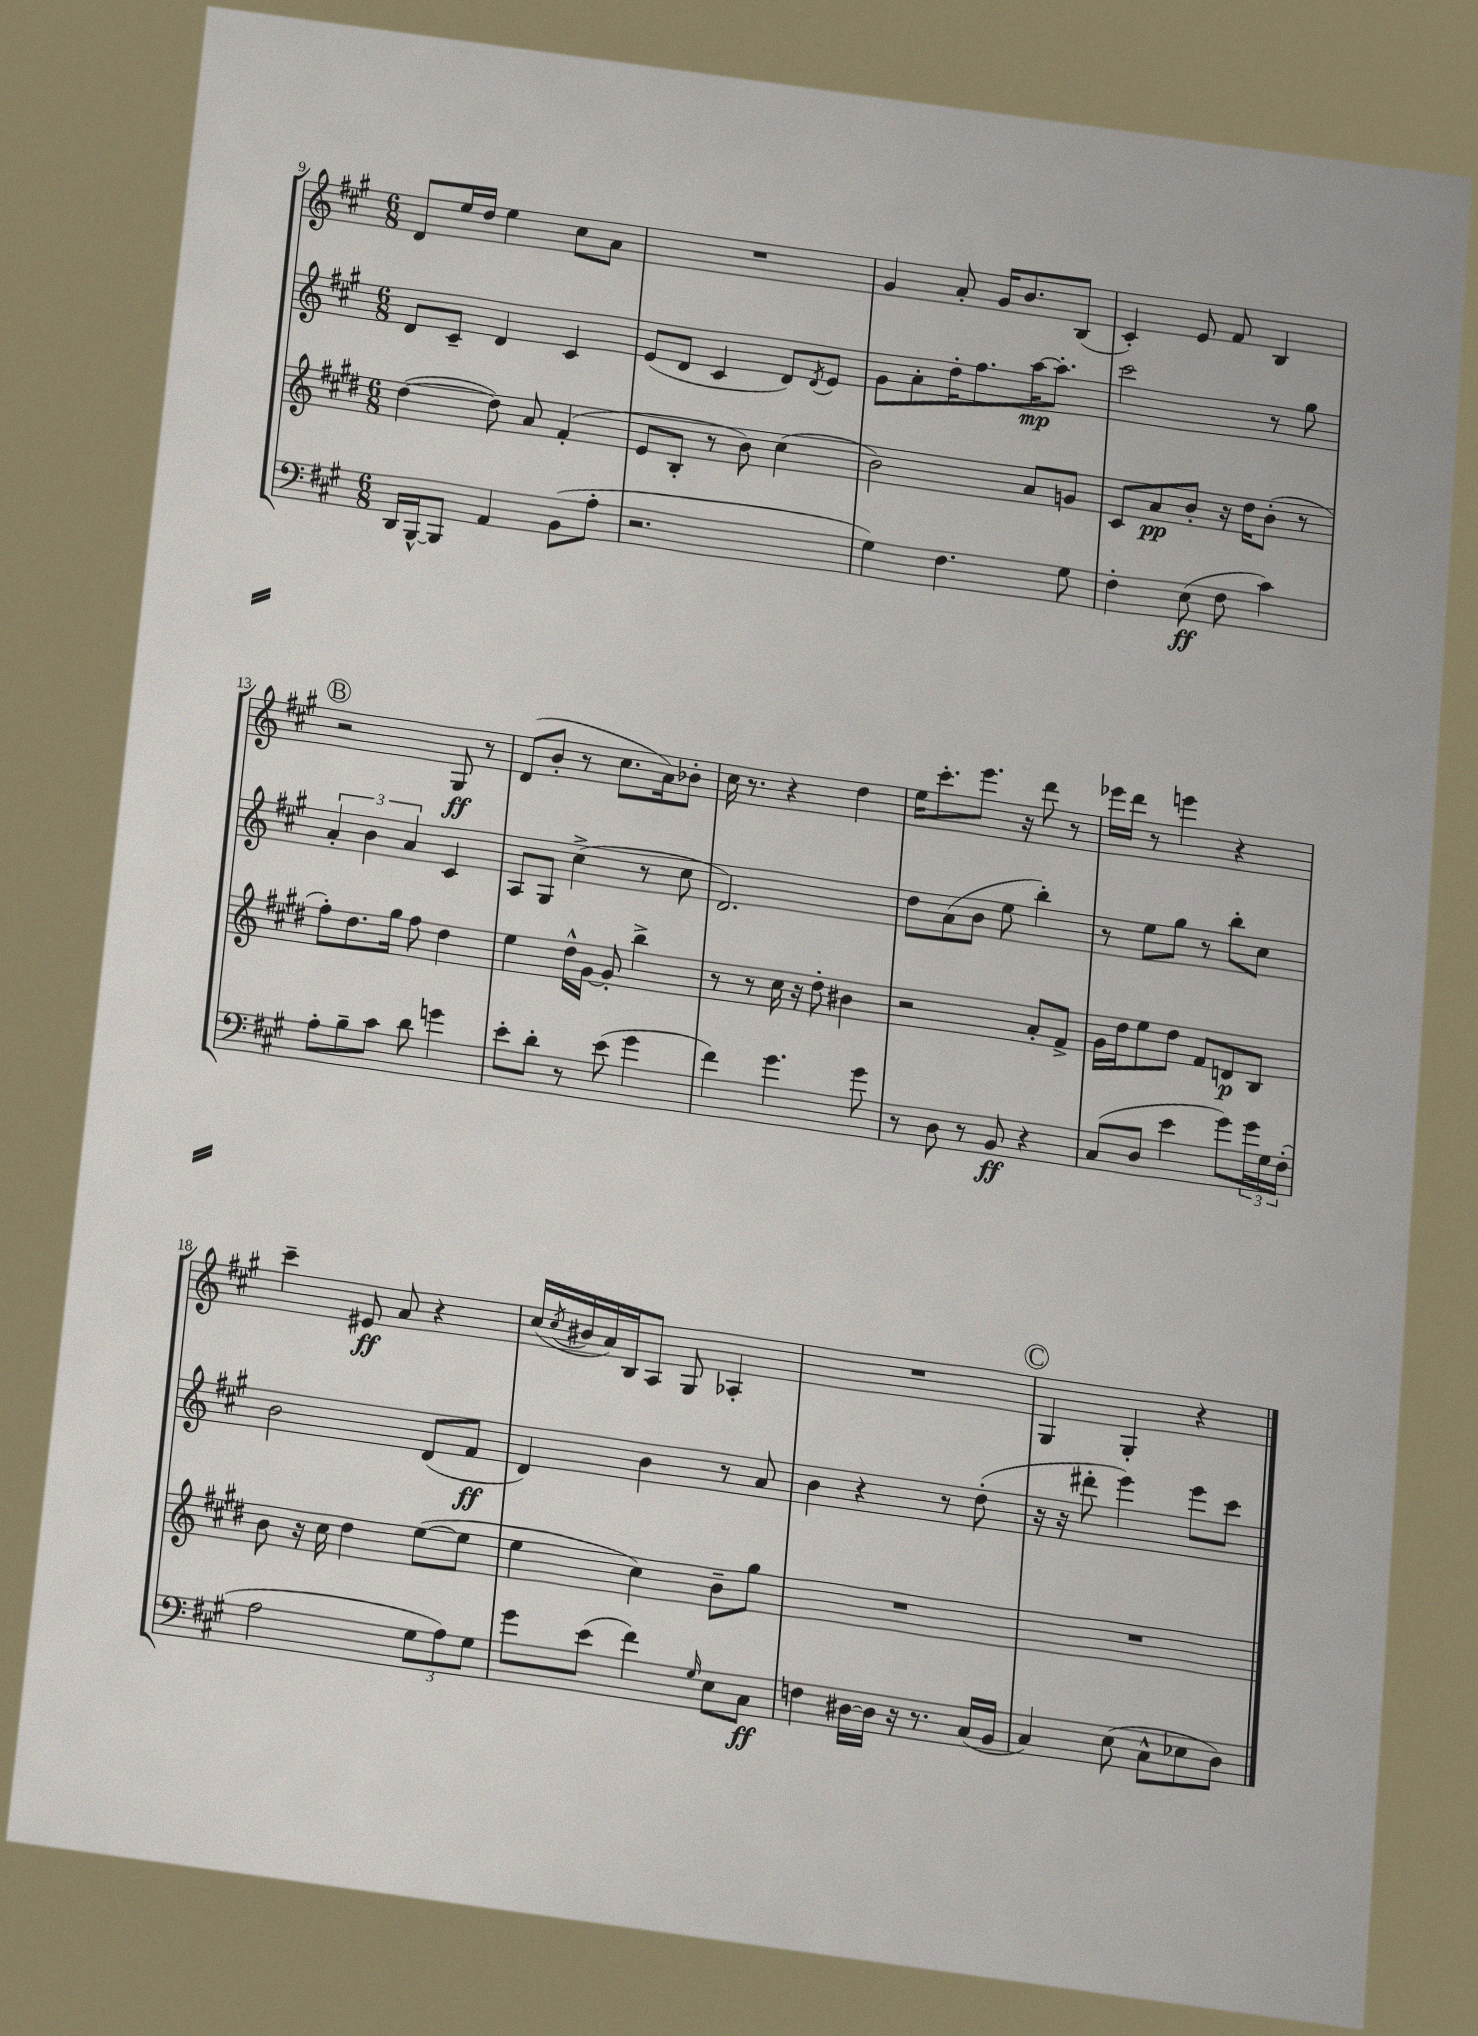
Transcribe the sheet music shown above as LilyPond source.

<<
\new StaffGroup <<
\new Staff = "s0" {
    \clef treble \key a \major \numericTimeSignature \time 6/8
    d'8 e''16 d''16 e''4 cis''8 a'8 |
    R2. |
    gis'4 a'8-. gis'16 b'8. b8( |
    cis'4-.) e'8 fis'8 b4 |
    \mark \markup { \circle "B" } r2 gis8\ff r8 |
    d'8( b'8-. r8 cis''8. a'16) bes'8-. |
    cis''16 r8. r4 d''4 |
    e''16 cis'''8.-. e'''8. r16 d'''8 r8 |
    ees'''16 d'''16 r8 e'''4 r4 |
    cis'''4-- eis'8\ff a'8 r4 |
    cis''16( \acciaccatura { cis''8 } bis'16 a'16) b16 a8 gis8 aes4-. |
    R2. |
    \mark \markup { \circle "C" } gis4 gis4-. r4 \bar "|." |
}
\new Staff = "s1" {
    \clef treble \key a \major \numericTimeSignature \time 6/8
    d'8 cis'8-- d'4 cis'4 |
    e'8( d'8 cis'4 d'8) \acciaccatura { d'8 } e'8 |
    gis'8 a'8-. d''16-. fis''8. a''16~\mp a''8.-. |
    cis'''2 r8 gis''8 |
    \mark \markup { \circle "B" } \tuplet 3/2 { a'4-. b'4 a'4 } cis'4 |
    a8 gis8 cis''4->( r8 cis''8 |
    d'2.) |
    d''8 a'8( b'8 e''8 b''4-.) |
    r8 e''8 gis''8 r8 b''8-. cis''8 |
    b'2 d'8( fis'8\ff |
    d'4) b'4 r8 a'8 |
    b'4 r4 r8 d''8-.( |
    \mark \markup { \circle "C" } r16 r16 dis'''8-. e'''4) e'''8 cis'''8 \bar "|." |
}
\new Staff = "s2" {
    \clef treble \key e \major \numericTimeSignature \time 6/8
    dis''4~( dis''8) a'8 fis'4-.( |
    e'8 b8-. r8 b'8) cis''4( |
    b'2) a'8 g'8 |
    cis'8 a'8\pp b'8-. r16 dis''16 b'8-.( r8 |
    \mark \markup { \circle "B" } fis''8-.) dis''8. gis''16 fis''8 dis''4 |
    e''4 dis''16-^ gis'16~ gis'8-. b''4-> |
    r8 r8 cis''16 r16 dis''8-. bis'4 |
    r2 a'8-. fis'8-> |
    gis'16 dis''16 e''8 dis''8 fis'8 d'8\p b8 |
    b'8 r16 cis''16 dis''4 e''8~( e''8 |
    e''4 cis''4) b'8-- gis''8 |
    R2. |
    \mark \markup { \circle "C" } R2. \bar "|." |
}
\new Staff = "s3" {
    \clef bass \key a \major \numericTimeSignature \time 6/8
    d,16 b,,16~-^ b,,8 a,4 b,8( a8-. |
    r2. |
    gis4) fis4. gis8 |
    fis4-. e8\ff( fis8 cis'4) |
    \mark \markup { \circle "B" } a8-. b8-- cis'8 d'8 g'4 |
    e'8-. d'8-. r8 e'8( gis'4 |
    fis'4) gis'4. gis'8 |
    r8 d8 r8 b,8\ff r4 |
    cis8( d8 e'4 gis'8) \tuplet 3/2 { gis'16 gis16 fis16-.( } |
    a2 \tuplet 3/2 { gis8 a8) gis8 } |
    gis'8 e'8( fis'4) \grace { gis16 } e8 cis8\ff |
    f4 dis16~ dis16 r16 r8. cis16( b,16 |
    \mark \markup { \circle "C" } cis4) e8( cis8-^ ees8 d8) \bar "|." |
}
>>
>>
\layout { \context { \Score currentBarNumber = #9 } }
